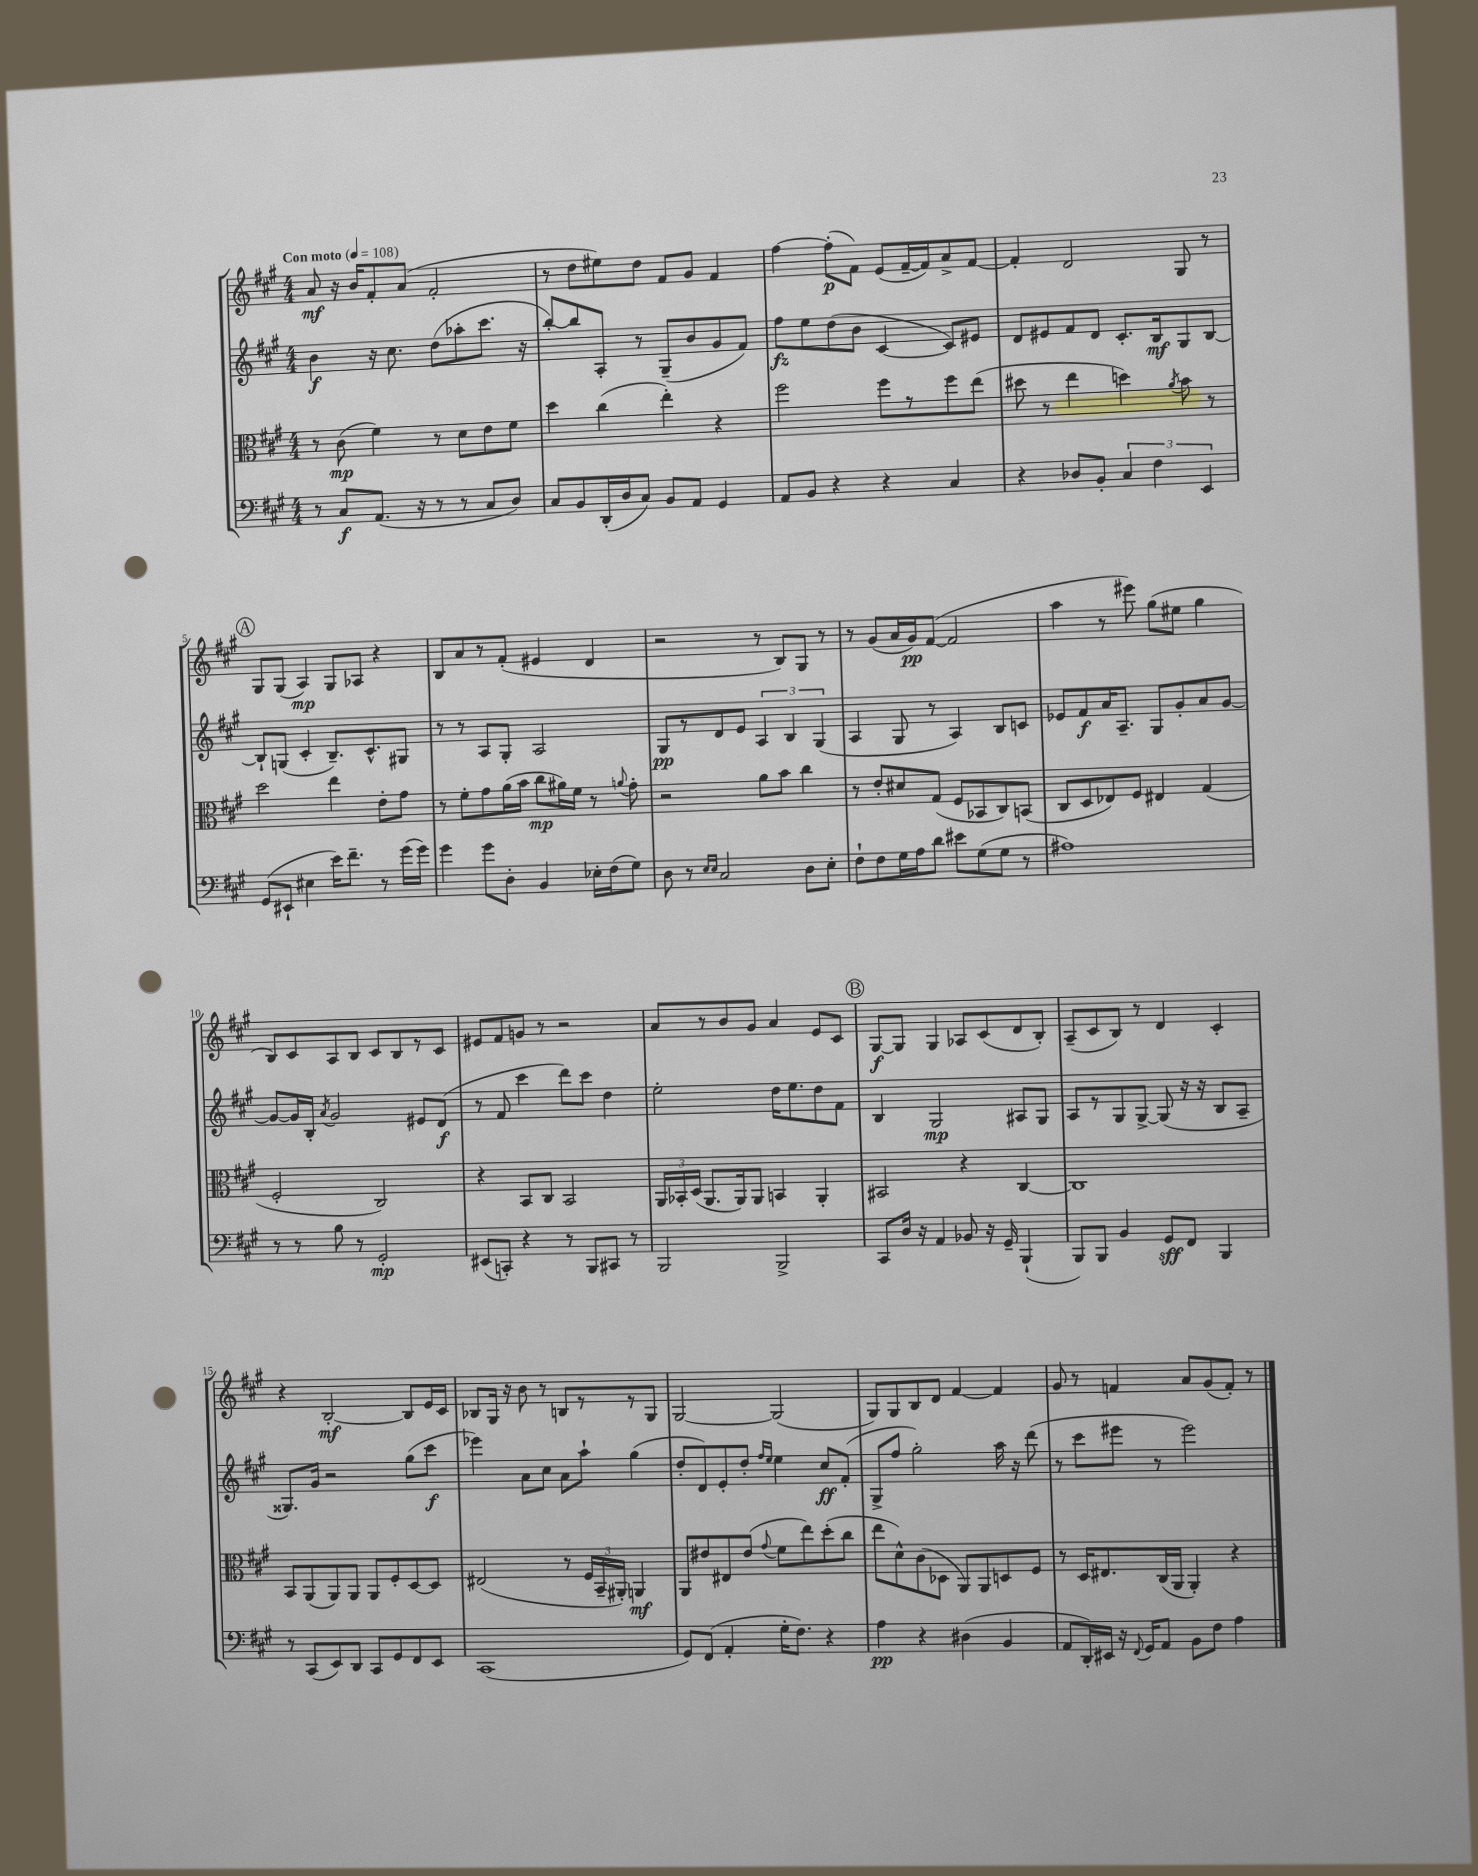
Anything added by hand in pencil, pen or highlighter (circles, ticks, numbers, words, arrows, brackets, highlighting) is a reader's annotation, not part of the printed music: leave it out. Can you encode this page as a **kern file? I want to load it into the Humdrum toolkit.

**kern	**kern	**kern	**kern
*staff4	*staff3	*staff2	*staff1
*clefF4	*clefC3	*clefG2	*clefG2
*k[f#c#g#]	*k[f#c#g#]	*k[f#c#g#]	*k[f#c#g#]
*M4/4	*M4/4	*M4/4	*M4/4
*MM108	*MM108	*MM108	*MM108
8r	8r	4b	8a
8C#	(8c#	.	16r
.	.	.	16b
(8.AA	4f#)	16r	8f#'
.	.	8.cc#	.
.	.	.	(8a
16r	.	.	.
8r	8r	(8dd	2f#'
8r	8d	8aa-'	.
8C#	8e	8.ccc#	.
8D)	8f#	.	.
.	.	16r	.
=	=	=	=
8C#	4dd	[8bb')	8r
8BB	.	8bb]	8dd
(16DD'	(4cc#	8A'	8ee#)
16D	.	.	.
8C#)	.	8r	8dd
8BB	4ee')	(8G#~	8f#
8AA	.	8b	8g#
4GG#	4r	8g#	4f#
.	.	8f#)	.
=	=	=	=
8AA	2ff#	8ff#	[4ff#
8BB	.	8ee	.
4r	.	(8dd	(8ff#']
.	.	8b	8f#)
4r	8ff#	[4c#	(8e
.	8r	.	[16f#~
.	.	.	16f#])
4C#	8ff#	8c#])	8a^
.	(8ee	8e#	[8f#
=	=	=	=
4r	8dd#	8d	4f#']
.	8r	8e#	.
8D-	4ee	8f#	2d
8BB'	.	8d	.
6C#	4dd)	8.c#'	.
6F#	.	.	.
.	.	16B	.
.	8qa	.	.
.	8b	8G#	8G#
6EE	.	.	.
.	8r	[8B	8r
=	=	=	=
(8GG#	2dd	8B`]	8G#
8EE#`	.	(8G	(8G#
4E#	.	4c#'	4A)
16e)	4ee	8.B~)	8G#
8.f#~	.	.	.
.	.	.	8A-
.	.	8.c#^^	.
8r	8e'	.	4r
(16g#	8g#	8G#	.
16g#)	.	.	.
=	=	=	=
4g#	8r	8r	8B
.	8f#'	8r	8a
8g#	8g#	8A	8r
8D'	(16a	8G#'	(8f#'
.	16b	.	.
4BB	8cc#	2A	4e#
.	16a#)	.	.
.	16f#	.	.
16E-'	8r	.	4d
(16F#	.	.	.
.	8qqa	.	.
8G#)	8g#'	.	.
=	=	=	=
8D	2r	8G#	2r
8r	.	8r	.
16qqE	.	.	.
16qqE	.	.	.
2C#	.	8d	.
.	.	8e	.
.	8a	6A	8r
.	8b	.	8B)
.	.	6B	.
8D	4cc#	.	8G#
.	.	(6G#	.
8E'	.	.	8r
=	=	=	=
8F#`	8r	4A	8r
8F#	8e'	.	(8g#
16G#	8d#	8G#	16a
16A	.	.	16g#)
8d	(8G#	8r	([8f#
8e#	8F#	4A)	2f#]
(8G#	8BB-	.	.
8G#	8C#)	8B	.
8r	(8BB	8c	.
=	=	=	=
1A#)	8C#	8e-	4aa
.	8D	8f#	.
.	8E-)	16a	8r
.	.	8.A~	.
.	8F#	.	8eee#)
.	4E#	8G#	(8gg#
.	.	8g#'	8ee#
.	(4G#	8a	4gg#
.	.	[8g#	.
=	=	=	=
8r	2F#'	8g#_	8B)
8r	.	16g#]	8c#
.	.	16B'	.
.	.	8qa	.
8B	.	2g#	8A
8r	.	.	8B
2GG#'	2C#)	.	8c#
.	.	.	8B
.	.	8e#	8r
.	.	(8d	8c#
=	=	=	=
(8EE#	4r	8r	8e#
8CC')	.	8f#	8f#
4r	8BB	4ccc#	8g
.	8C#	.	8r
8r	2BB	8ddd)	2r
8BBB	.	8ccc#	.
8CC#	.	4dd	.
8r	.	.	.
=	=	=	=
2BBB	24AA	2ee'	8a
.	24BB-'	.	.
.	(24D	.	.
.	8.AA	.	8r
.	.	.	8b
.	16AA)	.	.
.	8AA	.	8g#
2BBB^	4BB	16dd	4a
.	.	8.ee	.
.	4AA'	8dd	8e
.	.	8f#	8c#
=	=	=	=
8CC#	2BB#	4B	[8G#
16D	.	.	8G#]
16r	.	.	.
4AA	.	2G#	4G#
8BB-	4r	.	8A-
16r	.	.	(8c#
16GG#~	.	.	.
(4BBB`	[4C#	8A#	8d
.	.	8G#	8B')
=	=	=	=
8BBB)	1C#]	8A	(8A~
8BBB	.	8r	8c#
4BB	.	8G#	8B)
.	.	[8G#^	8r
8GG#	.	(8G#]	4d
8FF#	.	16r	.
.	.	16r	.
4BBB	.	8B	4c#'
.	.	8A~	.
=	=	=	=
8r	8BB	8.G##)	4r
(8CC#	(8AA	.	.
.	.	16g#	.
8EE)	8AA)	2r	[2B'
8DD	8AA	.	.
8CC#	8AA	.	.
8GG#	8F#'	.	.
8FF#	[8D	(8gg#	8B]
8EE	8D]	8ccc#	16e
.	.	.	16c#
=	=	=	=
(1CC#	(2E#	4eee-)	8B-
.	.	.	16G#
.	.	.	16r
.	.	8a	8b
.	.	8cc#	8r
.	8r	8a	8B
.	24F#	8aa`	8r
.	24BB~	.	.
.	24AA#')	.	.
.	4AA	(4gg#	8r
.	.	.	8G#
=	=	=	=
8GG#)	8AA	8dd'	[2G#
(8FF#	8e#	8d)	.
4AA'	8E#	8e'	.
.	(8e#	8dd'	.
.	.	16qqff#	.
.	8qqg#	16qqee	.
16G#'	8f#	4ee	(2G#]
8.F#)	.	.	.
.	8ee)	.	.
4r	(8dd'	8cc#	.
.	8cc#	(8f#'	.
=	=	=	=
4A	8ee	8G#^	8G#)
.	8d^^)	8ff#	8G#
4r	(8c#	2gg#')	8B
.	8D-	.	8d
(4D#	8AA)	.	[4f#
.	8AA	.	.
4BB	8D	16aa	4f#]
.	.	16r	.
.	8F#	(8ddd	.
=	=	=	=
8AA	8r	8r	8g#
16DD')	16D	8ccc#	8r
16EE#	8.E#	.	.
16r	.	8eee#	4f
8qqFF#	.	.	.
16GG#	.	.	.
8AA	(16C#	8r	.
.	16AA	.	.
8BB	4AA')	2eee#)	8a
8F#	.	.	(8g#
4A	4r	.	8f')
.	.	.	8r
==	==	==	==
*-	*-	*-	*-
